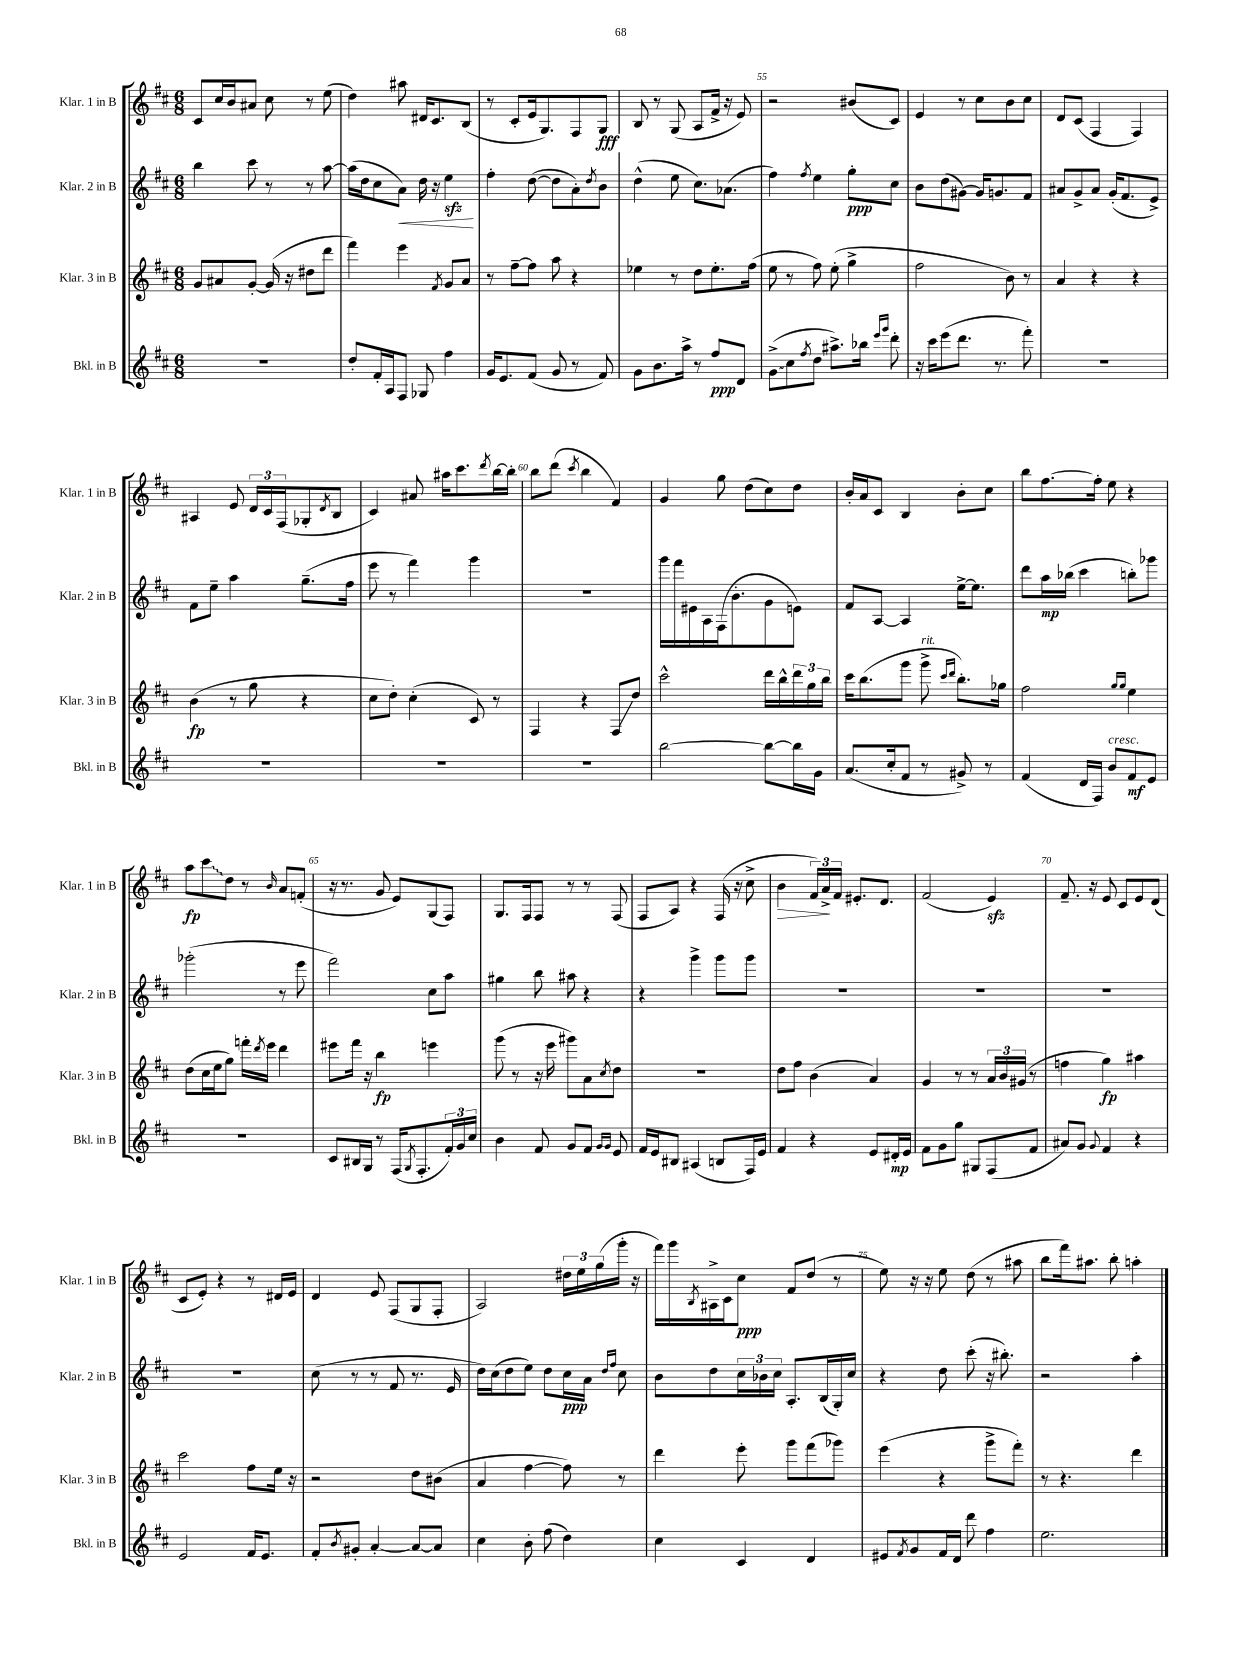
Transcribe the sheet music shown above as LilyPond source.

<<
\new StaffGroup <<
\new Staff = "s0" \with { instrumentName = "Klar. 1 in B" shortInstrumentName = "Klar. 1 in B" } {
    \clef treble \key d \major \numericTimeSignature \time 6/8
    cis'8 cis''16 b'16 ais'8 cis''8 r8 e''8( |
    d''4) ais''8 dis'16 cis'8. b8( |
    r8 cis'8-. e'16 g8.) fis8 g8\fff |
    b8 r8 g8( a8 fis'16-> r16 e'8) |
    r2 bis'8( cis'8) |
    e'4 r8 cis''8 b'8 cis''8 |
    d'8 cis'8( fis4 fis4) |
    ais4 e'8 \tuplet 3/2 { d'16 cis'16 fis16( } ges8-. \acciaccatura { d'8 } b8 |
    cis'4) ais'8 ais''16 cis'''8. \acciaccatura { d'''8 } b''16~ b''16-. |
    b''8 d'''8( \acciaccatura { cis'''8 } b''4 fis'4) |
    g'4 g''8 d''8( cis''8) d''8 |
    b'16-. a'16 cis'8 b4 b'8-. cis''8 |
    b''8 fis''8.~ fis''16-. e''8 r4 |
    a''8\fp \once \override Glissando.style = #'zigzag cis'''8\glissando d''8 r8 \grace { b'16 } a'8 f'8-.( |
    r16 r8. g'8 e'8) g8( fis8) |
    g8. fis16 fis8 r8 r8 fis8( |
    fis8 a8) r4 fis16( r16 cis''8-> |
    b'4\> \tuplet 3/2 { fis'16) a'16->\! fis'16 } eis'8.-. d'8. |
    fis'2( e'4\sfz) |
    fis'8.-- r16 e'8 cis'8 e'8 d'8( |
    cis'8 e'8-.) r4 r8 dis'16 e'16 |
    d'4 e'8 fis8( g8 fis8-. |
    a2) \tuplet 3/2 { dis''16 e''16 g''16( } g'''16-. r16 |
    fis'''16) g'''16 \acciaccatura { b8 } ais16-> cis'16 cis''8\ppp fis'8 d''8( r8 |
    e''8) r16 r16 e''8 d''8( r8 ais''8 |
    b''8 fis'''16) ais''8. b''8-. a''4-. \bar "|." |
}
\new Staff = "s1" \with { instrumentName = "Klar. 2 in B" shortInstrumentName = "Klar. 2 in B" } {
    \clef treble \key d \major \numericTimeSignature \time 6/8
    b''4 cis'''8 r8 r8 a''8~ |
    a''16( d''16 cis''8 a'8\<) d''16 r16 e''4\sfz\! |
    fis''4-. d''8~( d''8 a'8-.) \acciaccatura { d''8 } b'8 |
    d''4-^( e''8 cis''8.) aes'8.( |
    fis''4) \acciaccatura { fis''8 } e''4 g''8-.\ppp cis''8 |
    b'8 \once \override Glissando.style = #'zigzag d''8\glissando( gis'8~) gis'16 g'8. fis'8 |
    ais'8 g'8-> ais'8 g'16-.( fis'8. e'8->) |
    fis'8 e''8-- a''4 g''8.--( fis''16 |
    e'''8 r8 fis'''4) g'''4 |
    R2. |
    g'''16 fis'''16 eis'16 a16 fis16( b'8.-. g'8 e'8) |
    fis'8 a8~ a4 e''16~-> e''8. |
    d'''8 a''16\mp bes''16( cis'''4 b''8-.) ges'''8 |
    ges'''2-.( r8 e'''8 |
    fis'''2) cis''8 a''8 |
    gis''4 b''8 ais''8 r4 |
    r4 g'''4-> g'''8 g'''8 |
    R2. |
    R2. |
    R2. |
    R2. |
    cis''8( r8 r8 fis'8 r8. e'16 |
    d''16) cis''16( d''8 e''8) d''8 cis''16\ppp a'16 \grace { d''16 fis''16 } cis''8 |
    b'8 d''8 \tuplet 3/2 { cis''16 bes'16 cis''16 } a8.-. b16( g16-.) cis''16 |
    r4 d''8 cis'''8-.( r16 bis''8.-.) |
    r2 a''4-. \bar "|." |
}
\new Staff = "s2" \with { instrumentName = "Klar. 3 in B" shortInstrumentName = "Klar. 3 in B" } {
    \clef treble \key d \major \numericTimeSignature \time 6/8
    g'8 ais'8 g'8~-. g'16( r16 dis''8 d'''8 |
    fis'''4) e'''4 \acciaccatura { fis'8 } g'8 a'8 |
    r8 fis''8~-- fis''8 a''8 r4 |
    ees''4 r8 d''8 ees''8.-. fis''16( |
    e''8 r8 fis''8) e''8-.( g''4-> |
    fis''2 b'8) r8 |
    a'4 r4 r4 |
    b'4\fp( r8 g''8 r4 |
    cis''8 d''8-.) cis''4-.( cis'8) r8 |
    fis4 r4 fis8\glissando d''8 |
    cis'''2-^ d'''16 b''16-^ \tuplet 3/2 { d'''16 g''16 b''16 } |
    cis'''16 b''8.( g'''8 g'''8->^\markup { \italic "rit." } \grace { cis'''16 d'''16 } b''8.-.) ges''16 |
    fis''2 \grace { g''16 g''16 } e''4 |
    d''8( cis''16 e''16 g''8) f'''16-. \acciaccatura { d'''8 } e'''16 d'''4 |
    eis'''8 fis'''16 r16 b''4\fp e'''4 |
    g'''8( r8 r16 e'''16 gis'''8) a'8 \acciaccatura { cis''8 } d''8 |
    R2. |
    d''8 fis''8 b'4( a'4) |
    g'4 r8 r8 \tuplet 3/2 { a'16 b'16 gis'16( } r8 |
    f''4 g''4\fp) ais''4 |
    cis'''2 fis''8 e''16 r16 |
    r2 d''8 bis'8( |
    a'4 fis''4~ fis''8) r8 |
    d'''4 e'''8-. g'''8 fis'''8( ges'''8) |
    e'''4( r4 g'''8-> fis'''8-.) |
    r8 r4. d'''4 \bar "|." |
}
\new Staff = "s3" \with { instrumentName = "Bkl. in B" shortInstrumentName = "Bkl. in B" } {
    \clef treble \key d \major \numericTimeSignature \time 6/8
    R2. |
    d''8-. fis'16-. a16 fis8 ges8 fis''4 |
    g'16 e'8. fis'8( g'8 r8 fis'8) |
    g'8 b'8. a''16-> r8 fis''8\ppp d'8 |
    \once \override Glissando.style = #'zigzag g'8->\glissando( cis''8 \acciaccatura { fis''8 } d''8 ais''8.->) bes''16 \grace { e'''16 g'''16 } d'''8-. |
    r16 cis'''16 e'''8( d'''8. r8. fis'''8-.) |
    R2. |
    R2. |
    R2. |
    R2. |
    b''2~ b''8~ b''16 g'16 |
    a'8.( cis''16-. fis'8 r8 gis'8->) r8 |
    fis'4( d'16 fis16) b'8^\markup { \italic "cresc." } fis'8\mf e'8 |
    R2. |
    cis'8 bis16 g16 r8 fis16( \acciaccatura { g8 } fis8.-. \tuplet 3/2 { fis'16-.) g'16 cis''16 } |
    b'4 fis'8 g'8 fis'8 \grace { g'16 g'16 } e'8 |
    fis'16 e'16 bis8 ais4( b8 fis16) e'16 |
    fis'4 r4 e'8 dis'16-.\mp e'16 |
    fis'8 g'8 g''8 gis8 fis8( fis'8 |
    ais'8) g'8 \appoggiatura { g'8 } fis'4 r4 |
    e'2 fis'16 e'8. |
    fis'8-. \acciaccatura { b'8 } gis'8-. a'4~-. a'8~ a'8 |
    cis''4 b'8-. fis''8( d''4) |
    cis''4 cis'4 d'4 |
    eis'8 \acciaccatura { fis'8 } g'8 fis'16 d'16 d'''8 fis''4 |
    e''2. \bar "|." |
}
>>
>>
\layout { \context { \Score currentBarNumber = #51 \override BarNumber.break-visibility = ##(#f #t #t) barNumberVisibility = #(every-nth-bar-number-visible 5) } }
